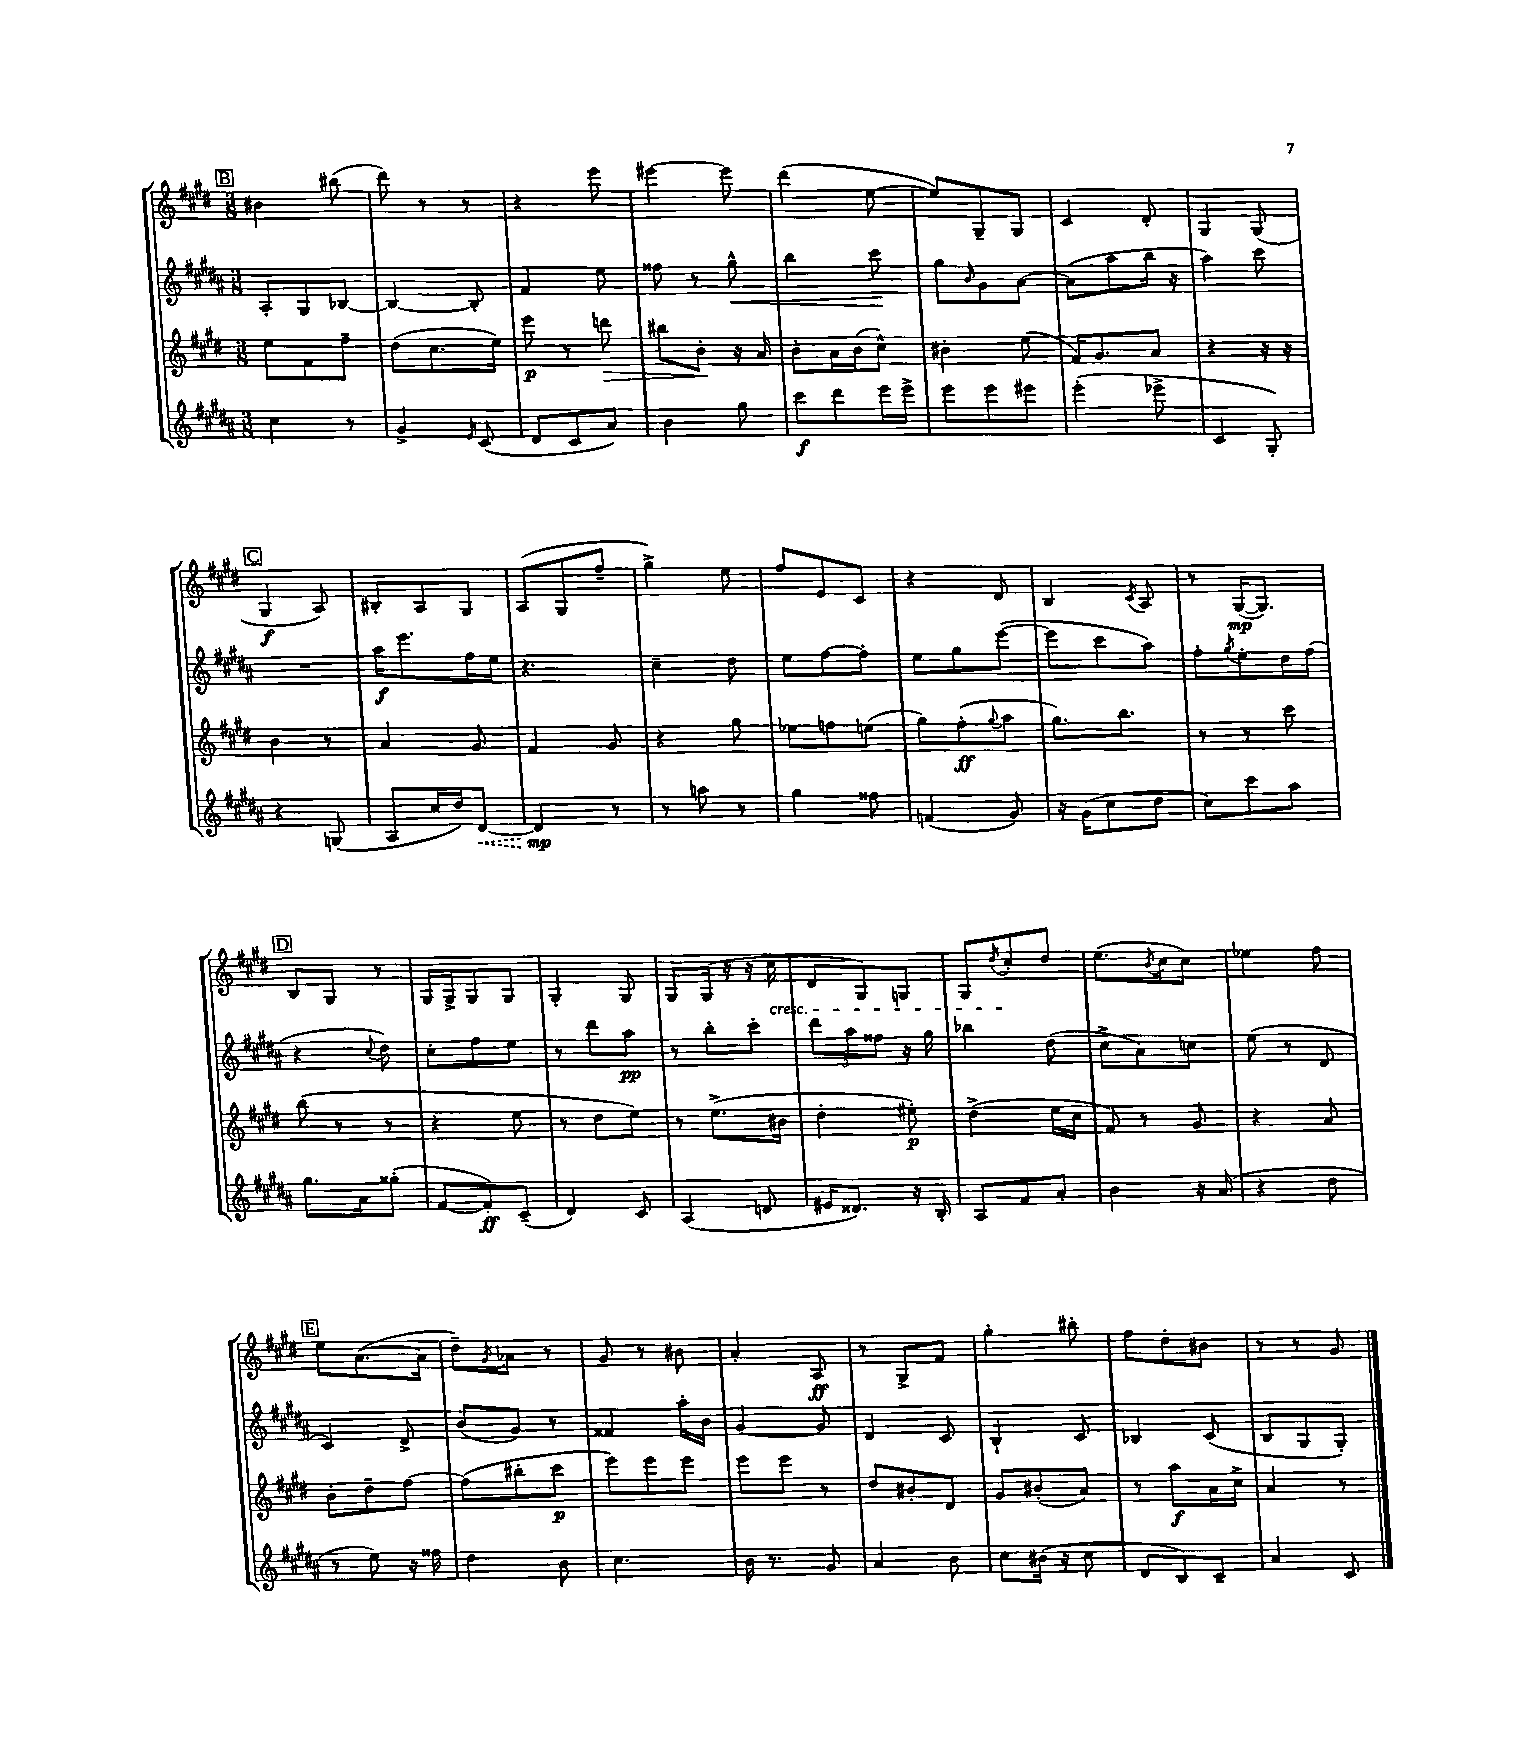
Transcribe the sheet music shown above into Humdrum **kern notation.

**kern	**kern	**kern	**kern
*staff4	*staff3	*staff2	*staff1
*clefG2	*clefG2	*clefG2	*clefG2
*k[f#c#g#d#a#]	*k[f#c#g#d#]	*k[f#c#g#d#a#]	*k[f#c#g#d#]
*M3/8	*M3/8	*M3/8	*M3/8
4cc#	8ee	8A#'	4b#
.	8f#	8G#	.
8r	8ff#~	[8B-	(8bb#
=	=	=	=
4g#^	(8dd#	4B-_	8ddd#)
.	8.cc#	.	8r
16qqe	.	.	.
(8c#	.	8B-']	8r
.	16ee)	.	.
=	=	=	=
8d#	8eee	4f#	4r
8c#	8r	.	.
8a#)	8ddd	8ee	8eee
=	=	=	=
4b	8bb#	8ff##	[4eee#
.	8b'	8r	.
8gg#	16r	8gg#^^	8eee#]
.	16a	.	.
=	=	=	=
8ccc#	8b'	4bb	(4ddd#
8ddd#	16a	.	.
.	(16b	.	.
16eee	8cc#^^)	8ccc#	[8ee
16eee^	.	.	.
=	=	=	=
8eee	4b#'	8gg#	8ee])
.	.	16qqb	.
8eee	.	8g#	8G#~
8eee#	(8ee	[8a#	8G#
=	=	=	=
(4eee'	16f#)	(8a#]	4c#
.	8.g#	.	.
.	.	8aa#	.
8eee-^	8a	16bb	8d#'
.	.	16r	.
=	=	=	=
4c#	4r	4aa#)	4G#
8G#')	16r	8ccc#	(8G#
.	16r	.	.
=	=	=	=
4r	4b	4.r	4G#
(8G	8r	.	8A)
=	=	=	=
8A#	4a	16aa#	8B#'
.	.	8.eee	.
16cc#	.	.	8A
16dd#)	.	.	.
[8d#	8g#	16ff#	8G#
.	.	16ee	.
=	=	=	=
4d#]	4f#	4.r	(8A
.	.	.	8G#
8r	8g#	.	8ff#~
=	=	=	=
8r	4r	4cc#~	4gg#^)
8aa	.	.	.
8r	8gg#	8dd#	8ee
=	=	=	=
4gg#	8ee-	8ee	8ff#
.	8ff	[8ff#	8e
8ff##	(8ee	8ff#']	8c#
=	=	=	=
(4f	8gg#)	8ee	4r
.	(8ff#'	8gg#	.
.	8qqgg#	.	.
8g#)	8aa	([8eee	8d#
=	=	=	=
16r	8.gg#)	8eee]	4B
(16g#	.	.	.
8cc#	.	8ccc#	.
.	8.bb	.	.
.	.	.	8qc#
8dd#	.	8aa#)	8A
=	=	=	=
8cc#)	8r	8ff#'	8r
.	.	8qgg#	.
8ccc#	8r	8ee'	([16G#
.	.	.	8.G#])
8aa#	8ccc#	16dd#	.
.	.	(16ff#	.
=	=	=	=
8.gg#	(8bb	4r	8B
.	8r	.	8G#
16a#	.	.	.
.	.	8qqcc#	.
(8gg##'	8r	8dd#)	8r
=	=	=	=
[8f#	4r	8cc#'	16G#
.	.	.	16G#^
8f#'])	.	8ff#	8G#
(8c#~	8ee	8ee	8G#
=	=	=	=
4d#)	8r	8r	4G#'
.	8dd#	8ddd#	.
8c#	8ee)	8aa#	8G#
=	=	=	=
(4A#	8r	8r	8G#
.	(8.ee^	8bb'	(16G#
.	.	.	16r
8d	.	8ccc#'	16r
.	16b#	.	16cc#
=	=	=	=
16e#	4dd#'	12ddd#	8d#
8.d##)	.	.	.
.	.	12aa#	.
.	.	.	8G#)
.	.	12ff##	.
16r	8ee#')	16r	8G
16B'	.	16gg#	.
=	=	=	=
8A#	(4dd#^	4bb-	8G#
.	.	.	8qdd#
8f#	.	.	8cc#'
8a#'	16ee	(8dd#	8dd#
.	16cc#	.	.
=	=	=	=
4b	8f#)	8cc#^	(8.ee
.	8r	8a#)	.
.	.	.	8qb
.	.	.	16cc#
16r	8g#	8cc	8cc#)
(16a#	.	.	.
=	=	=	=
4r	4r	(8ee	4ee-
.	.	8r	.
8dd#	8a	8d#	8ff#
=	=	=	=
8r	8b'	4c#)	8ee
8ee)	8dd#~	.	([8.a
16r	[8ff#	8d#^	.
16ff##	.	.	16a]
=	=	=	=
4dd#	(8ff#]	(8b	8dd#~)
.	.	.	8qg#
.	8bb#'	8g#)	8a-
8b	8ccc#	8r	8r
=	=	=	=
4.cc#	8eee)	4f##	8g#
.	8eee	.	8r
.	8eee	16aa#'	8b#
.	.	16b	.
=	=	=	=
16b	8eee	[4g#	4a'
8.r	.	.	.
.	8eee	.	.
8g#	8r	8g#]	8A
=	=	=	=
4a#	8dd#	4d#	8r
.	8b#'	.	8G#^
8b	8d#	8c#	8f#
=	=	=	=
8cc#	8g#	4B`	4gg#'
(16b#	(8b#'	.	.
16r	.	.	.
8cc#	8a)	8c#	8bb#'
=	=	=	=
8d#	8r	4B-	8ff#
8B)	8aa	.	8dd#'
8c#~	16a	(8c#	8b#
.	16cc#^	.	.
=	=	=	=
4a#	4a	8B	8r
.	.	8G#	8r
8c#	8r	8G#')	8g#
==	==	==	==
*-	*-	*-	*-
